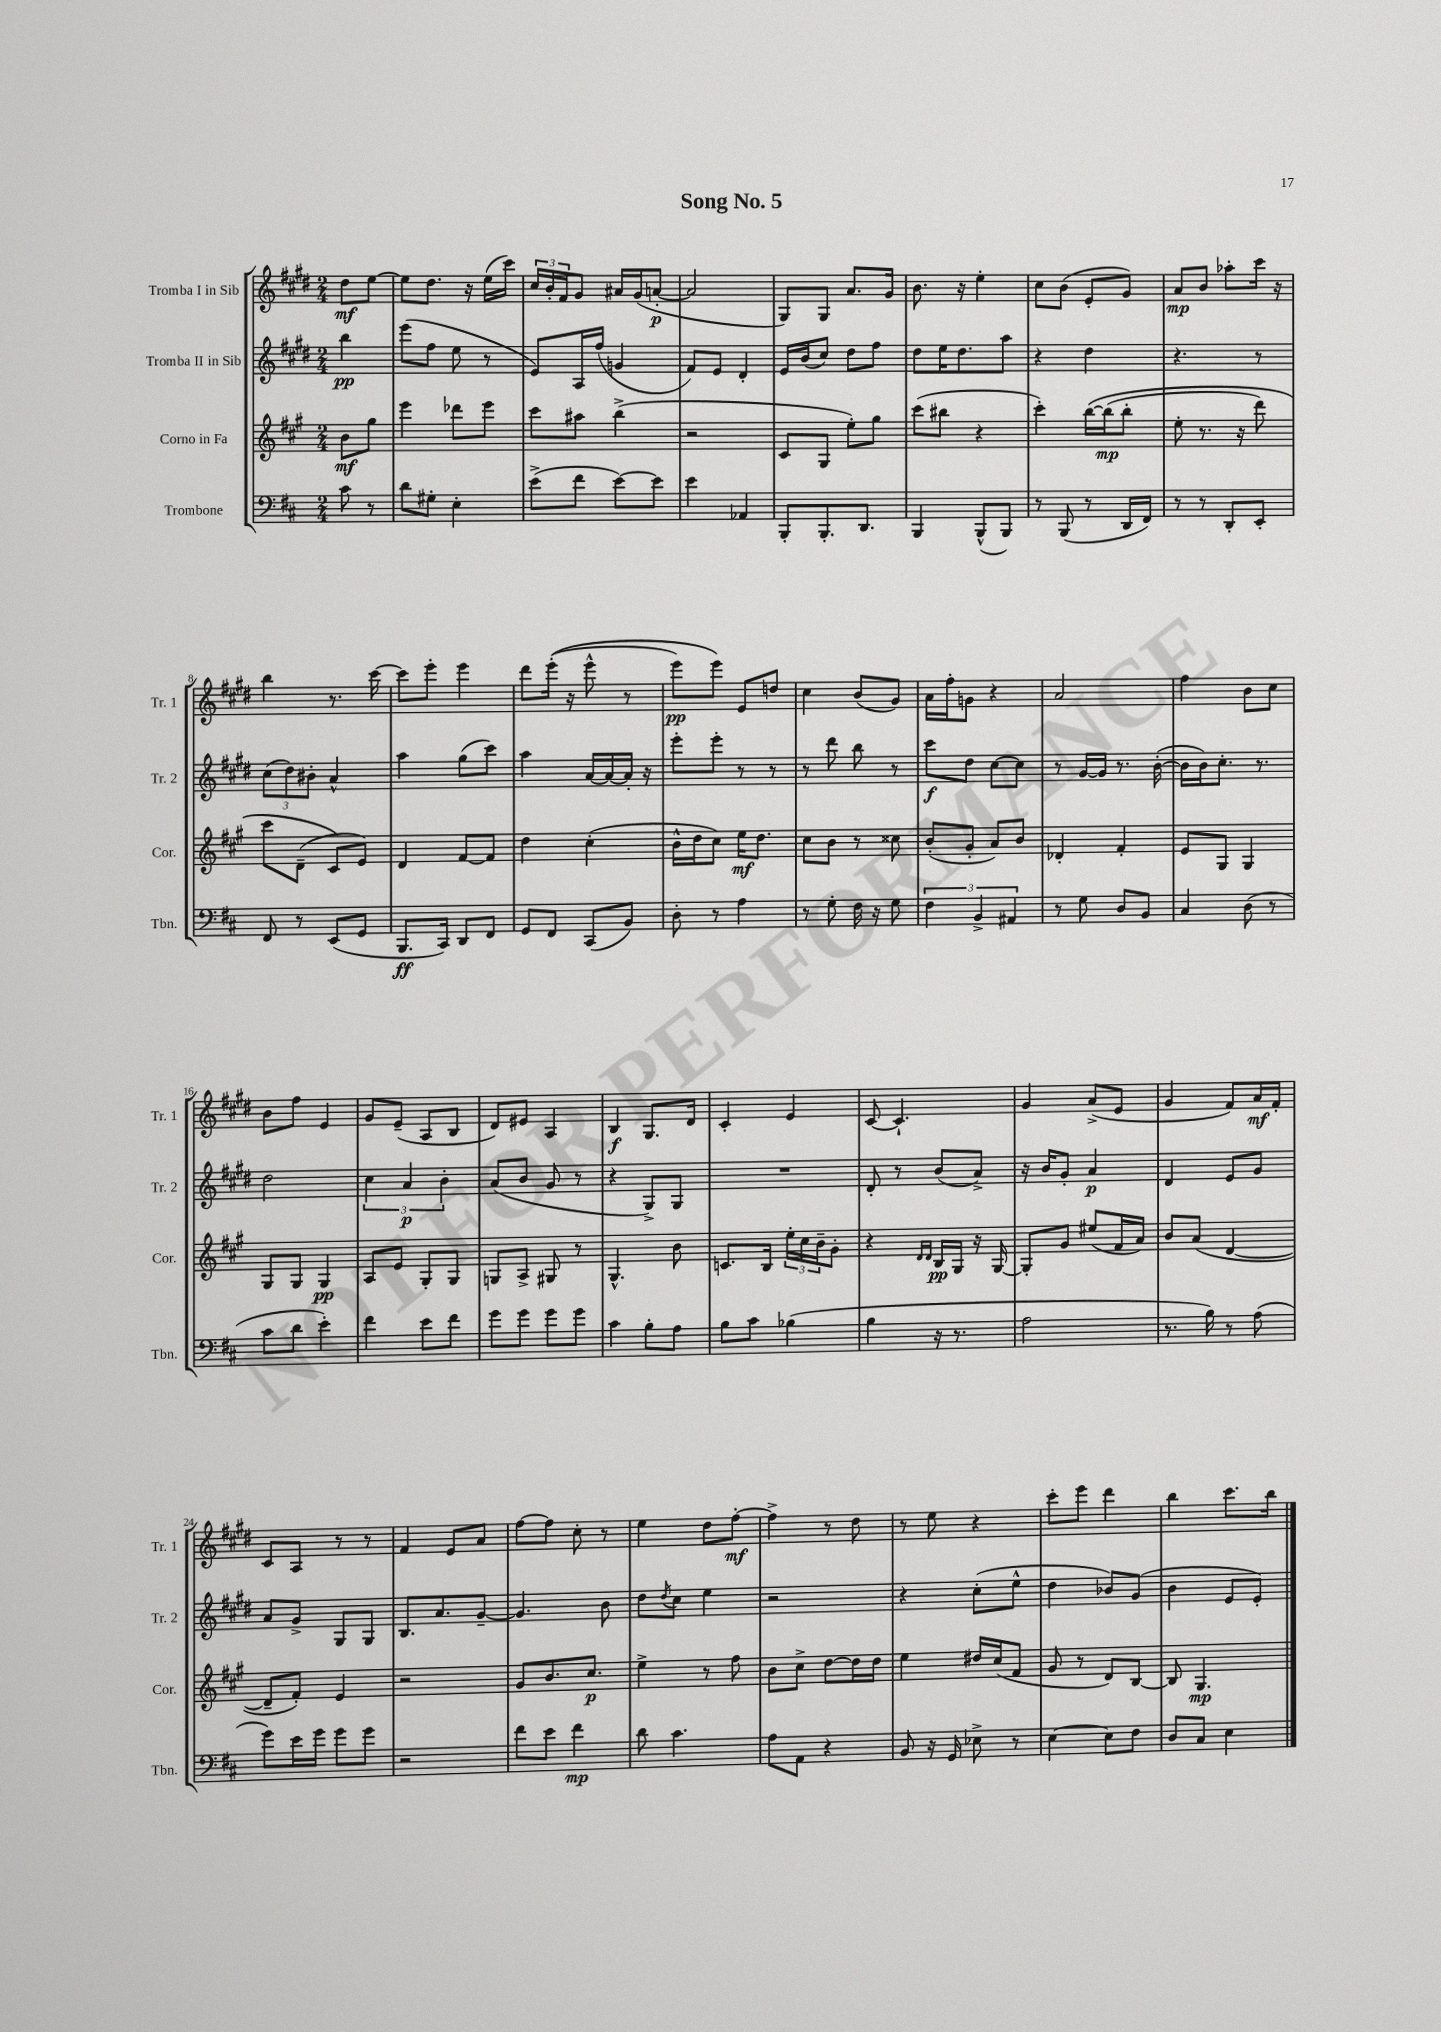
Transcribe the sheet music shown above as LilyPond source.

\header { title = "Song No. 5" }
<<
\new StaffGroup <<
\new Staff = "s0" \with { instrumentName = "Tromba I in Sib" shortInstrumentName = "Tr. 1" } {
    \clef treble \key e \major \numericTimeSignature \time 2/4 \partial 4
    dis''8\mf e''8~ |
    e''8 dis''8. r16 e''16( cis'''16) |
    \tuplet 3/2 { cis''16 b'16-. fis'16 } gis'8 ais'16 gis'16( a'8~-.\p |
    a'2 |
    gis8) gis8 a'8. gis'16 |
    b'8. r16 e''4-. |
    cis''8 b'8( e'8-. gis'8) |
    a'8\mp b'8 aes''8-. cis'''16 r16 |
    b''4 r8. cis'''16~ |
    cis'''8 e'''8-. e'''4 |
    dis'''8 e'''16-.(\( r16 e'''8-^ r8 |
    e'''8\pp) e'''8\) e'8 d''8 |
    cis''4 b'8( gis'8) |
    a'16 fis''16-. g'8 r4 |
    a'2 |
    fis''4 b'8 cis''8 |
    b'8 fis''8 e'4 |
    gis'8 e'8--( a8 b8 |
    dis'8) eis'8 a4 |
    b4\f gis8. dis'16 |
    cis'4-. e'4 |
    cis'8~ cis'4.-! |
    gis'4 a'8->( e'8 |
    gis'4 fis'8) a'16\mf fis'16-. |
    cis'8 a8 r8 r8 |
    fis'4 e'8 a'8 |
    fis''8~ fis''8 cis''8-. r8 |
    e''4 dis''8 fis''8~-.\mf |
    fis''4-> r8 dis''8 |
    r8 e''8 r4 |
    cis'''8-. e'''8 dis'''4 |
    b''4 cis'''8. b''16 \bar "|." |
}
\new Staff = "s1" \with { instrumentName = "Tromba II in Sib" shortInstrumentName = "Tr. 2" } {
    \clef treble \key e \major \numericTimeSignature \time 2/4 \partial 4
    b''4\pp |
    e'''8( fis''8 e''8 r8 |
    e'8) a16 fis''16( g'4 |
    fis'8) e'8 dis'4-. |
    e'16 b'16( cis''8) dis''8 fis''8 |
    dis''8 e''16 dis''8. a''8 |
    r4 dis''4 |
    r4. r8 |
    \tuplet 3/2 { cis''8( dis''8) bis'8-. } a'4-^ |
    a''4 gis''8( cis'''8) |
    a''4 a'16~ a'16~ a'16-. r16 |
    e'''8-. e'''8-. r8 r8 |
    r8 dis'''8 b''8 r8 |
    cis'''8\f dis''8 cis''8~ cis''8 |
    r8 gis'16~ gis'16 r8. b'16~-.( |
    b'16 b'16) cis''8.-. r8. |
    dis''2 |
    \tuplet 3/2 { cis''4 a'4\p b'4-. } |
    a'8( b'8 gis'8 r8 |
    r4 gis8->) gis8 |
    R2 |
    dis'8-. r8 b'8( a'8->) |
    r16 b'16 gis'8-. a'4\p |
    dis'4 e'8 gis'8 |
    a'8 gis'8-> gis8 gis8 |
    b8. a'8. gis'8~-- |
    gis'4. b'8 |
    dis''8 \acciaccatura { dis''8 } cis''8 e''4 |
    r2 |
    r4 cis''8-.( e''8-^ |
    dis''4 bes'8) gis'8( |
    b'4 e'8 e'8-.) \bar "|." |
}
\new Staff = "s2" \with { instrumentName = "Corno in Fa" shortInstrumentName = "Cor." } {
    \clef treble \key a \major \numericTimeSignature \time 2/4 \partial 4
    b'8\mf gis''8 |
    e'''4 des'''8 e'''8 |
    cis'''8 ais''8 b''4->( |
    r2 |
    cis'8 gis8 e''8-.) gis''8 |
    cis'''8( bis''8 r4 |
    cis'''4-.) b''16~\( b''16\mp( b''8-. |
    e''8-. r8. r16 d'''8) |
    cis'''8 d'8--( cis'8\) e'8) |
    d'4 fis'8~ fis'8 |
    d''4 cis''4-.( |
    b'16-^ d''16 cis''8) e''16\mf d''8. |
    cis''8 b'8 r8 cisis''8 |
    b'8-.( gis'8-. a'8) b'8 |
    des'4-. fis'4-. |
    e'8 gis8 gis4 |
    gis8 gis8 gis4\pp |
    a8 e'8 gis8-. gis8 |
    g8 a8-> gis8 r8 |
    gis4.-^ b'8 |
    c'8. b16 \tuplet 3/2 { e''16-. cis''16 b'16-- } gis'8-. |
    r4 \grace { d'16 d'16 } b16\pp gis16 r16 gis16~ |
    gis8-. gis'8 eis''8( fis'16 a'16) |
    b'8 a'8( d'4~ |
    d'8-- fis'8-.) e'4 |
    r2 |
    gis'8 b'8. cis''8.\p |
    e''4-> r8 fis''8 |
    b'8 cis''8-> d''8~ d''16 d''16 |
    e''4 dis''16 cis''16( fis'8 |
    gis'8 r8 d'8) b8~ |
    b8 gis4.\mp \bar "|." |
}
\new Staff = "s3" \with { instrumentName = "Trombone" shortInstrumentName = "Tbn." } {
    \clef bass \key d \major \numericTimeSignature \time 2/4 \partial 4
    cis'8 r8 |
    d'8 gis8-. e4-. |
    e'8->( fis'8 e'8~) e'8 |
    e'4 aes,4 |
    b,,8-. b,,8.-. d,8. |
    b,,4 b,,8-^( b,,8) |
    r8 b,,8( r8 d,16 fis,16) |
    r8 r8 d,8-. e,8-. |
    fis,8 r8 e,8( g,8 |
    b,,8.\ff cis,16) d,8 fis,8 |
    g,8 fis,8 cis,8( b,8) |
    d8-. r8 a4 |
    r8 g8-. fis16 r16 g8 |
    \tuplet 3/2 { fis4 b,4-> ais,4 } |
    r8 g8 d8 b,8 |
    cis4 d8( r8 |
    cis'8 d'8 e'4-.) |
    fis'4 e'8 fis'8 |
    g'8 g'8 g'8 g'8 |
    cis'4 b8-. a8 |
    b8 cis'8 bes4( |
    b4 r16 r8. |
    a2 |
    r8. b16) r8 a8( |
    g'8) e'16 g'16 g'8 g'8 |
    r2 |
    fis'8 e'8 fis'4\mp |
    d'8 cis'4. |
    a8 a,8 r4 |
    b,8 r16 g,16 ees8-> r8 |
    e4~ e8 fis8 |
    d8 cis8 e4 \bar "|." |
}
>>
>>
